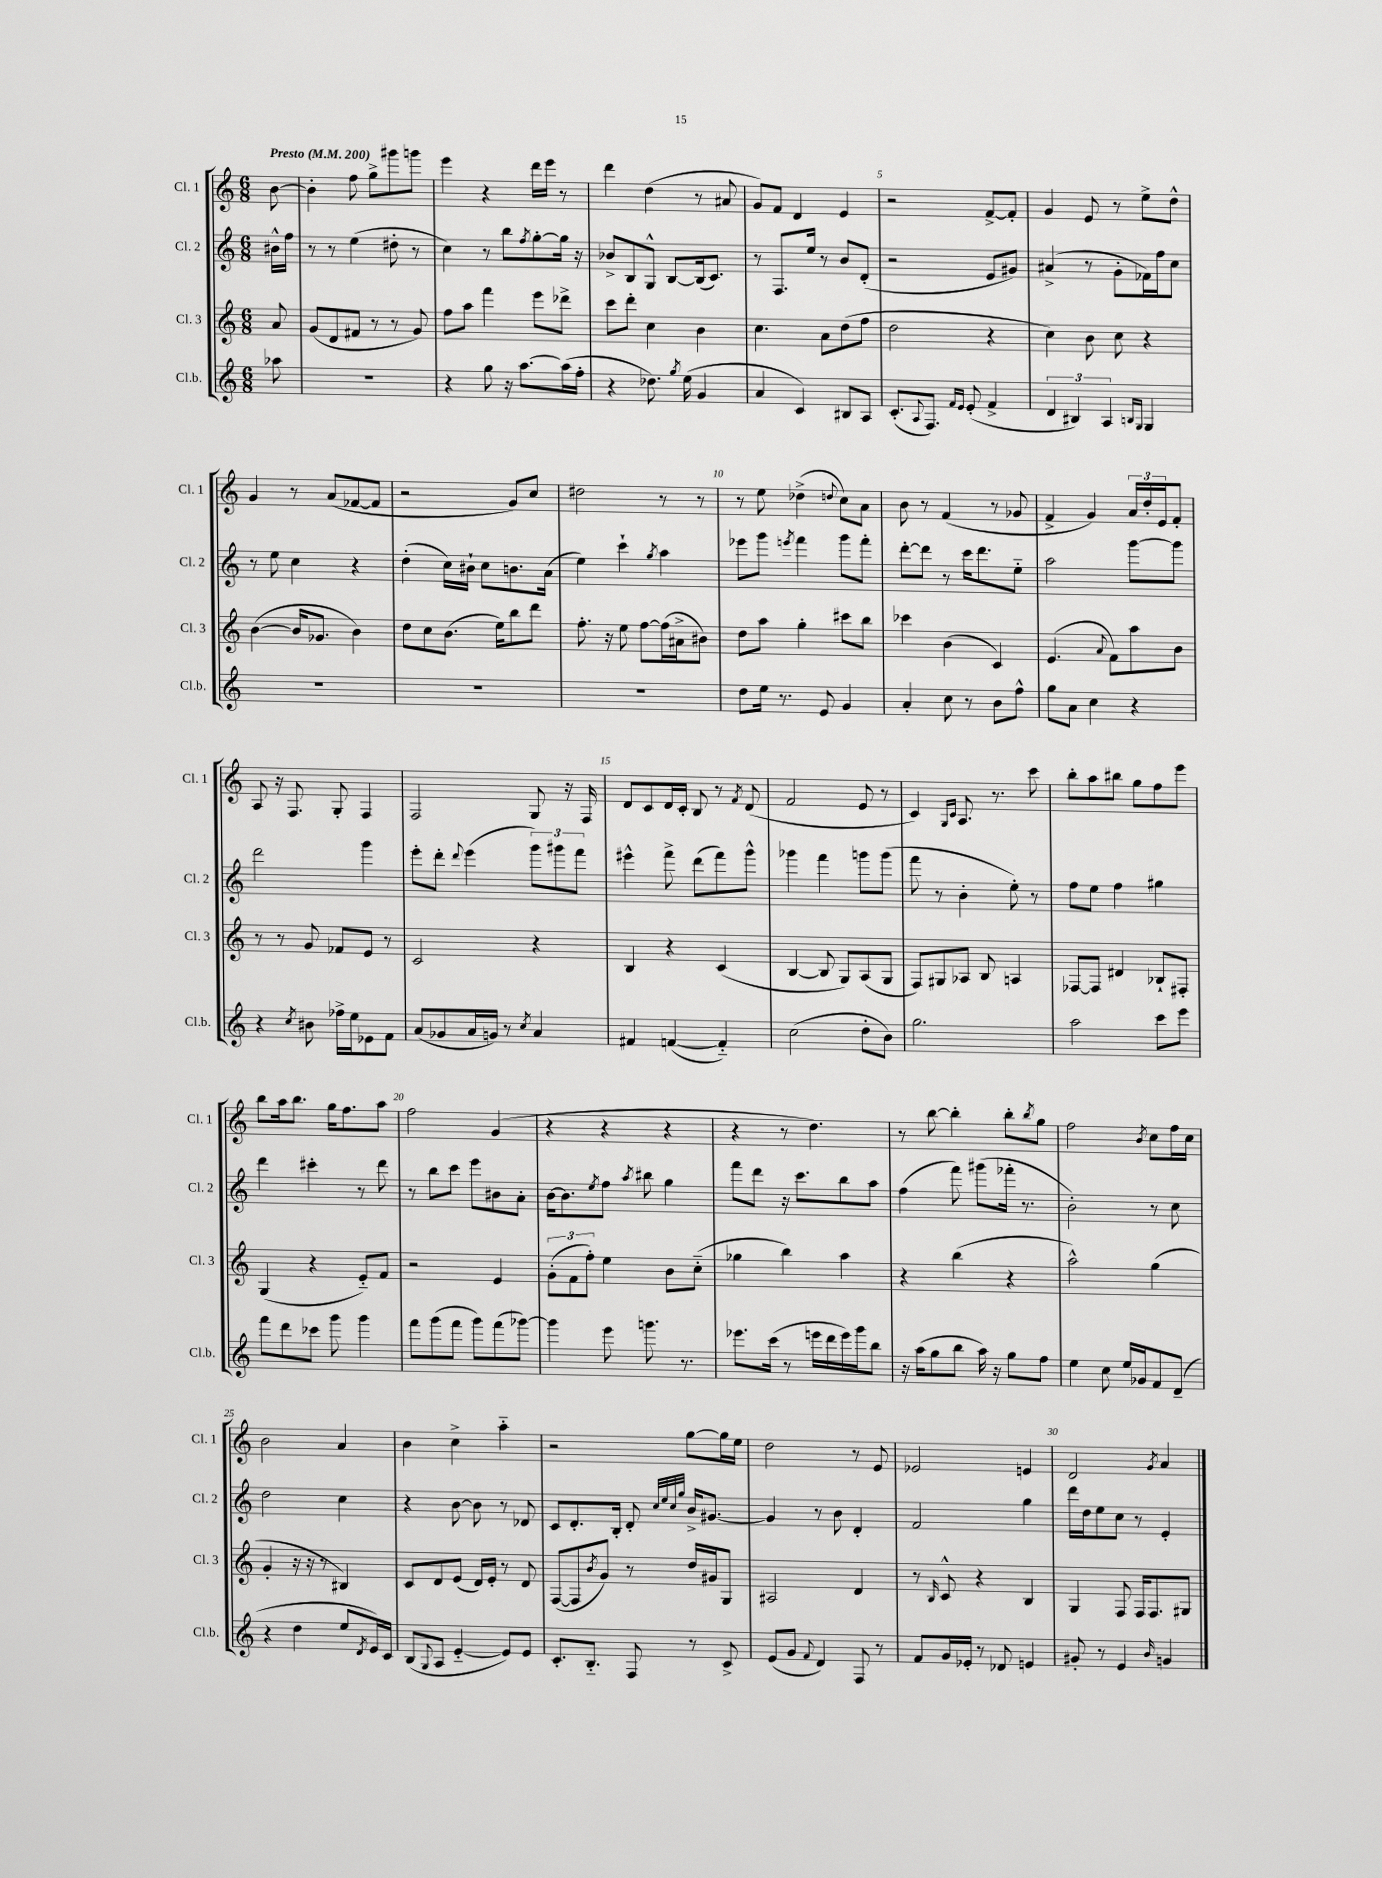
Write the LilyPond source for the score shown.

<<
\new StaffGroup <<
\new Staff = "s0" \with { instrumentName = "Cl. 1" shortInstrumentName = "Cl. 1" } {
    \clef treble \key c \major \numericTimeSignature \time 6/8 \partial 8 \tempo "Presto" 4 = 200
    b'8~ |
    b'4-. f''8 g''8-> gis'''8 g'''8 |
    e'''4 r4 d'''16 e'''16 r8 |
    d'''4 d''4( r8 ais'8 |
    g'8) f'8 d'4 e'4 |
    r2 f'8~-> f'8-. |
    g'4 e'8 r8 e''8-> d''8-^ |
    g'4 r8 a'8( fes'8~ fes'8 |
    r2 g'8) c''8 |
    dis''2 r8 r8 |
    r8 e''8 des''4->( \appoggiatura { d''8 } c''8) a'8 |
    b'8 r8 f'4( r8 ges'8 |
    f'4-> g'4) \tuplet 3/2 { a'16 d''16-. e'16 } f'8-. |
    a8 r16 f8. g8-. f4 |
    f2 g8 r16 f16 |
    d'8 c'8 d'16 c'16-. b8 r8 \acciaccatura { f'8 } d'8( |
    f'2 e'8 r8 |
    c'4) \grace { g16 c'16 } a8. r8. c'''8 |
    b''8-. a''8 bis''8 g''8 f''8 e'''8 |
    b''8 a''16 b''8. g''16 f''8. a''8 |
    f''2 g'4( |
    r4 r4 r4 |
    r4 r8 d''4.) |
    r8 b''8~ b''4-. b''8-. \acciaccatura { b''8 } g''8 |
    f''2 \acciaccatura { b'8 } c''8 f''16 c''16 |
    b'2 a'4 |
    b'4 c''4-> a''4-_ |
    r2 g''8~ g''16 e''16 |
    d''2 r8 e'8 |
    ees'2 e'4 |
    d'2 \acciaccatura { g'8 } a'4 \bar "|." |
}
\new Staff = "s1" \with { instrumentName = "Cl. 2" shortInstrumentName = "Cl. 2" } {
    \clef treble \key c \major \numericTimeSignature \time 6/8 \partial 8
    bis'16-^ f''16 |
    r8 r8 e''4( dis''8-. r8 |
    c''4) r8 b''8 \acciaccatura { f''8 } g''8~-. g''16 r16 |
    bes'8-> b8 g8-^ b8~ b16( c'8.) |
    r8 f8. e''16 r8 b'8 d'8-.( |
    r2 e'8 gis'8) |
    ais'4->( r8 g'8-. fes'16) f''16 c''8 |
    r8 e''8 c''4 r4 |
    d''4-.( c''16) bis'16-! c''8 b'8. a'16( |
    e''4) c'''4-! \acciaccatura { g''8 } a''4 |
    ees'''8 g'''8 \acciaccatura { e'''8 } f'''4 g'''8 f'''8-. |
    d'''8~-. d'''8 r8 c'''16 d'''8. e''8-_ |
    a''2 g'''8~ g'''8 |
    d'''2 g'''4 |
    e'''8-. d'''8-. \appoggiatura { d'''8 } e'''4( \tuplet 3/2 { g'''8) gis'''8 f'''8 } |
    eis'''4-^ f'''8-> d'''8( f'''8) g'''8-^ |
    ges'''4 f'''4 g'''8 g'''8( |
    f'''8 r8 b'4-. e''8-.) r8 |
    f''8 e''8 f''4 gis''4 |
    d'''4 cis'''4-. r8 d'''8 |
    r8 b''8 c'''8 e'''8 bis'8 a'8-. |
    b'16~ b'8. \acciaccatura { e''8 } f''8 \acciaccatura { a''8 } bis''8 g''4 |
    f'''8 d'''8 r16 c'''8. b''8 a''8 |
    f''4( f'''8) gis'''8( fes'''16-. r8. |
    b'2-.) r8 c''8 |
    d''2 c''4 |
    r4 b'8~ b'8 r8 des'8 |
    c'8 d'8.-. b16-. d'8-. \grace { c''32 e''32 c''32 g''32 } b'16-> gis'8.~ |
    gis'4 r8 b'8 d'4-. |
    f'2 g''4 |
    d'''16 d''16 e''8 c''8 r8 e'4-. \bar "|." |
}
\new Staff = "s2" \with { instrumentName = "Cl. 3" shortInstrumentName = "Cl. 3" } {
    \clef treble \key c \major \numericTimeSignature \time 6/8 \partial 8
    a'8 |
    g'8( d'8 fis'8 r8 r8 g'8) |
    f''8 a''8 f'''4 e'''8 des'''8-> |
    c'''8 d'''8-. c''4 b'4 |
    c''4. a'8 d''8( f''8 |
    d''2 r4 |
    c''4) b'8 c''8 r4 |
    b'4~( b'16 ges'8. b'4) |
    d''8 c''8 b'8.( e''16) b''8 d'''8 |
    f''8.-. r16 e''8 f''8~ f''16( ais'16-> bis'8) |
    d''8 a''8 g''4-. cis'''8 b''8 |
    ces'''4 b'4( c'4) |
    e'4.( \appoggiatura { a'8 } f'8) a''8 b'8 |
    r8 r8 g'8 fes'8 e'8 r8 |
    c'2 r4 |
    b4 r4 c'4( |
    b4~ b8 g8) a8( g8 |
    f8) gis8 aes8 b8 a4 |
    fes8~ fes8 dis'4 bes8-! fis8-. |
    g4( r4 e'8-_) f'8 |
    r2 e'4 |
    \tuplet 3/2 { g'8-.( f'8 f''8-.) } e''4 b'8 c''8-_( |
    ges''4 b''4) a''4 |
    r4 b''4( r4 |
    a''2-^) g''4( |
    g'4-. r16 r16 r8 bis4) |
    c'8 d'8 e'8( d'16) e'16-. r8 d'8 |
    f8~( f8 \acciaccatura { b'8 } g'8) r8 d''16 gis'16 g8 |
    ais2 d'4 |
    r8 \grace { b16 } c'8-^ r4 b4 |
    g4 f8 f16 f8. gis8 \bar "|." |
}
\new Staff = "s3" \with { instrumentName = "Cl.b." shortInstrumentName = "Cl.b." } {
    \clef treble \key c \major \numericTimeSignature \time 6/8 \partial 8
    aes''8 |
    R2. |
    r4 g''8 r16 a''8.~ a''16( f''16-. |
    r4 des''8.) \acciaccatura { g''8 } e''16( g'4 |
    a'4 c'4) bis8 a8 |
    c'8.-.( \appoggiatura { a8 } f8.) \grace { f'16 e'16 } e'8-.( f'4-> |
    \tuplet 3/2 { d'4 bis4) a4 } \grace { b16 g16 } g4 |
    R2. |
    R2. |
    R2. |
    d''8 e''16 r8. e'8 g'4 |
    a'4-. c''8 r8 b'8 f''8-^ |
    g''8 a'8 c''4 r4 |
    r4 \acciaccatura { c''8 } bis'8 fes''16-> e''16 ees'8 f'8 |
    a'8( ges'8 a'16 g'16) r8 \acciaccatura { c''8 } a'4 |
    fis'4 f'4~( f'4-_) |
    c''2( d''8-. b'8) |
    g''2. |
    a''2 c'''8 e'''8 |
    f'''8 d'''8 ces'''8 g'''8 g'''4 |
    f'''8 g'''8( f'''8 g'''8) f'''8( ges'''8~) |
    ges'''4 e'''8 g'''8. r8. |
    ees'''8. c'''16( r8 e'''16 d'''16 e'''16) g'''16 b''8 |
    r16 a''16( g''8 b''8 a''16) r16 g''8 f''8 |
    e''4 c''8 e''16 ges'16 f'8 d'8--( |
    r4 d''4 e''8 \acciaccatura { d'8 } e'16) c'16 |
    b8( \appoggiatura { g8 } a8 e'4~-_ e'8) e'8 |
    c'8.-. b8.-_ f8 r8 c'8-> |
    e'8( g'8 \appoggiatura { f'8 } d'4) f8 r8 |
    f'8 g'16 ees'16-. r8 des'8 e'4 |
    gis'8-. r8 e'4 \grace { b'16 } g'4 \bar "|." |
}
>>
>>
\layout { \context { \Score \override BarNumber.break-visibility = ##(#f #t #t) barNumberVisibility = #(every-nth-bar-number-visible 5) } }
